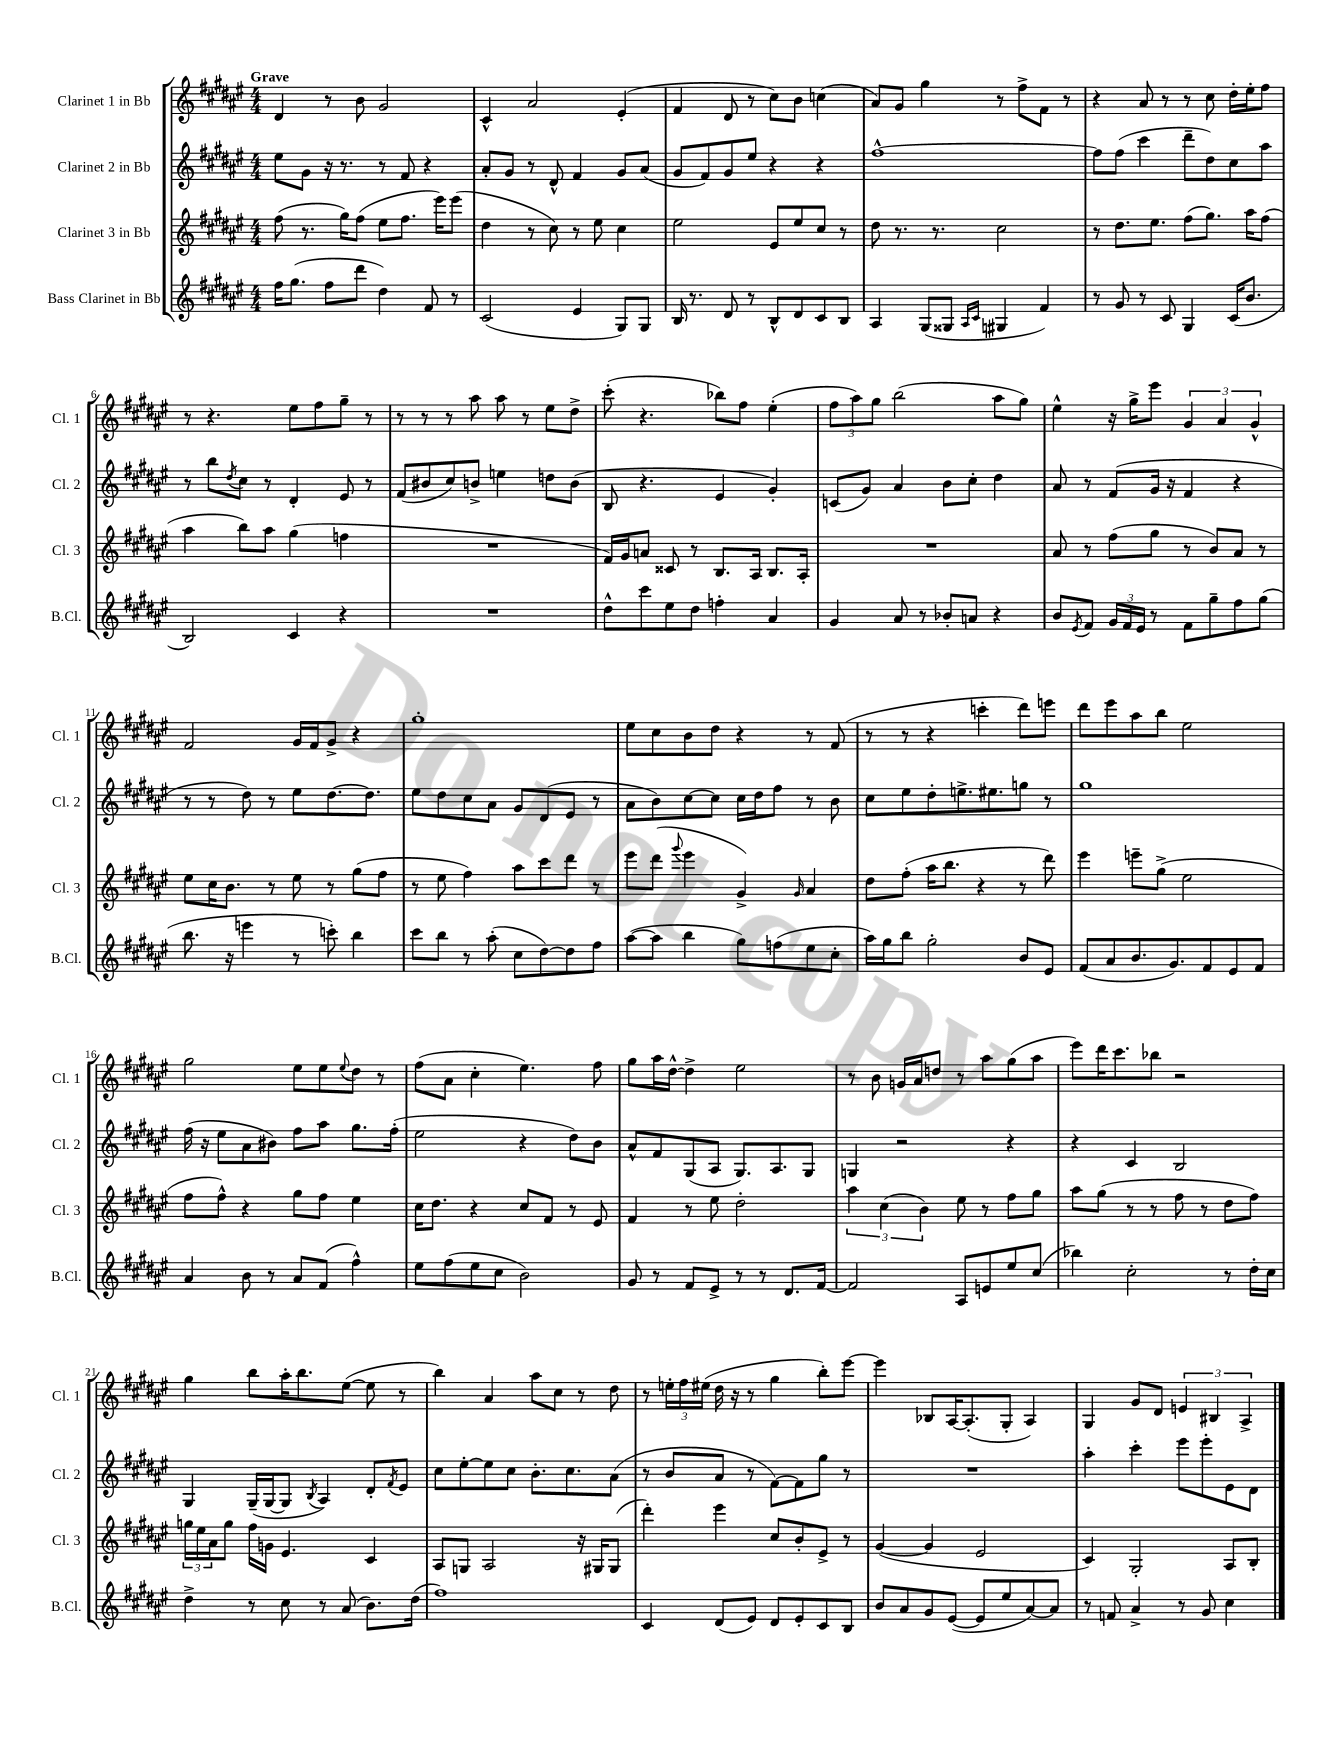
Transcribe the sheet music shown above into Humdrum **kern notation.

**kern	**kern	**kern	**kern
*staff4	*staff3	*staff2	*staff1
*clefG2	*clefG2	*clefG2	*clefG2
*k[f#c#g#d#a#e#]	*k[f#c#g#d#a#e#]	*k[f#c#g#d#a#e#]	*k[f#c#g#d#a#e#]
*M4/4	*M4/4	*M4/4	*M4/4
16ff#	(8ff#	8ee#	4d#
(8.gg#	.	.	.
.	8.r	8g#	.
8ff#	.	16r	8r
.	16gg#)	8.r	.
8ddd#	(8ff#	.	8b
4dd#)	8ee#	8r	2g#
.	8.ff#	8f#	.
8f#	.	4r	.
.	16eee#)	.	.
8r	(8eee#	.	.
=	=	=	=
(2c#	4dd#	8a#'	4c#^^
.	.	8g#	.
.	8r	8r	2a#
.	8cc#)	8d#^^	.
4e#	8r	4f#	.
.	8ee#	.	.
8G#)	4cc#	8g#	(4e#'
8G#	.	(8a#	.
=	=	=	=
16B	2ee#	8g#	4f#
8.r	.	.	.
.	.	8f#)	.
8d#	.	8g#	8d#
8r	.	8ee#	8r
8B^^	8e#	4r	8cc#)
8d#	8ee#	.	8b
8c#	8cc#	4r	(4cc
8B	8r	.	.
=	=	=	=
4A#	8dd#	[1ff#^^	8a#)
.	8.r	.	8g#
(8G#	.	.	4gg#
.	8.r	.	.
8G##	.	.	.
16qqA#	.	.	.
16qqc#	.	.	.
4G#	2cc#	.	8r
.	.	.	8ff#^
4f#)	.	.	8f#
.	.	.	8r
=	=	=	=
8r	8r	8ff#]	4r
8g#	8.dd#	(8ff#	.
8r	.	4ccc#	8a#
.	8.ee#	.	.
8c#	.	.	8r
4G#	(8ff#	8ddd#~	8r
.	8.gg#)	8dd#)	8cc#
(16c#	.	8cc#	16dd#'
8.b	16aa#	.	16ee#'
.	(8ff#	8aa#	8ff#
=	=	=	=
2B)	4aa#	8r	8r
.	.	8bb	4.r
.	.	8qdd#	.
.	8bb)	8cc#	.
.	8aa#	8r	.
4c#	(4gg#	4d#'	8ee#
.	.	.	8ff#
4r	4ff	8e#	8gg#~
.	.	8r	8r
=	=	=	=
1r	1r	(8f#	8r
.	.	8b#	8r
.	.	8cc#)	8r
.	.	8b^	8aa#
.	.	4ee	8aa#
.	.	.	8r
.	.	8dd	8ee#
.	.	(8b	8dd#^
=	=	=	=
8dd#^^	16f#)	8B	(8ccc#'
.	16g#	.	.
8ccc#	8a	4.r	4.r
8ee#	8c##	.	.
8dd#	8r	.	.
4ff'	8.B	4e#	8bb-)
.	.	.	8ff#
.	16A#	.	.
4a#	8.B	4g#')	(4ee#'
.	16A#'	.	.
=	=	=	=
4g#	1r	(8c	12ff#
.	.	.	12aa#)
.	.	8g#)	.
.	.	.	12gg#
8a#	.	4a#	(2bb
8r	.	.	.
8b-'	.	8b	.
8a	.	8cc#'	.
4r	.	4dd#	8aa#
.	.	.	8gg#)
=	=	=	=
8b	8a#	8a#	4ee#^^
8qe#	.	.	.
8f#	8r	8r	.
24g#	(8ff#	(8f#	16r
24f#	.	.	.
.	.	.	16gg#^
24e#	.	.	.
8r	8gg#	16g#	8eee#
.	.	16r	.
8f#	8r	4f#	6g#
8gg#~	8b)	.	.
.	.	.	6a#
8ff#	8a#	4r	.
.	.	.	6g#^^
(8gg#	8r	.	.
=	=	=	=
8.bb	8ee#	8r	2f#
.	16cc#	8r	.
16r	8.b	.	.
4eee	.	8dd#)	.
.	8r	8r	.
8r	8ee#	8ee#	16g#
.	.	.	16f#
8ccc')	8r	[8.dd#	8g#^
4bb	(8gg#	.	4r
.	.	8.dd#]	.
.	8ff#	.	.
=	=	=	=
8ccc#	8r	8ee#	1gg#'
8bb	8ee#	8dd#	.
8r	4ff#)	8cc#	.
(8aa#'	.	8a#	.
8cc#	8aa#	8g#	.
[8dd#)	8ccc#	(8d#	.
8dd#]	8ddd#	8e#	.
8ff#	8r	8r	.
=	=	=	=
([8aa#	8eee#	8a#	8ee#
8aa#]	(8ddd#	8b)	8cc#
.	8qqggg#	.	.
4bb	4eee#	[8cc#	8b
.	.	8cc#]	8dd#
8gg#)	4g#^)	16cc#	4r
.	.	16dd#	.
(8ff	.	8ff#	.
.	16qqg#	.	.
8ee#	4a#	8r	8r
8cc#'	.	8b	(8f#
=	=	=	=
16aa#)	8dd#	8cc#	8r
16gg#	.	.	.
8bb	(8ff#'	8ee#	8r
2gg#'	16aa#	8dd#'	4r
.	8.bb	.	.
.	.	8.ee^	.
.	4r	.	4ccc'
.	.	8.ee#	.
8b	8r	8gg	8ddd#)
8e#	8ddd#)	8r	8eee
=	=	=	=
(8f#	4eee#	1gg#	8ddd#
8a#	.	.	8eee#
8.b	8eee~	.	8aa#
.	(8gg#^	.	8bb
8.g#)	.	.	.
.	2ee#	.	2ee#
8f#	.	.	.
8e#	.	.	.
8f#	.	.	.
=	=	=	=
4a#	8ff#	(16ff#	2gg#
.	.	16r	.
.	8ff#^^)	8ee#	.
8b	4r	8a#	.
8r	.	8b#)	.
8a#	8gg#	8ff#	8ee#
(8f#	8ff#	8aa#	8ee#
.	.	.	8qqee#
4ff#^^)	4ee#	8.gg#	8dd#
.	.	.	8r
.	.	(16ff#'	.
=	=	=	=
8ee#	16cc#	2ee#	(8ff#
.	8.dd#	.	.
(8ff#	.	.	8a#
8ee#	4r	.	4cc#'
8cc#	.	.	.
2b)	8cc#	4r	4.ee#)
.	8f#	.	.
.	8r	8dd#)	.
.	8e#	8b	8ff#
=	=	=	=
8g#	4f#	8a#^^	8gg#
8r	.	8f#	16aa#
.	.	.	[16dd#^^
8f#	8r	(8G#	4dd#^]
8e#^	8ee#	8A#	.
8r	2dd#'	8.G#)	2ee#
8r	.	.	.
.	.	8.A#	.
8.d#	.	.	.
.	.	8G#	.
[16f#	.	.	.
=	=	=	=
2f#]	6aa#	4G	8r
.	.	.	8b
.	(6cc#	.	.
.	.	2r	16g
.	.	.	16a#
.	6b)	.	.
.	.	.	8dd
8A#	8ee#	.	8r
8e	8r	.	8aa#
8ee#	8ff#	4r	(8gg#
(8cc#	8gg#	.	8aa#
=	=	=	=
4bb-)	8aa#	4r	8eee#)
.	(8gg#	.	16ddd#
.	.	.	8.ccc#
2cc#'	8r	4c#	.
.	8r	.	8bb-
.	8ff#	2B	2r
.	8r	.	.
8r	8dd#	.	.
16dd#'	8ff#)	.	.
16cc#	.	.	.
=	=	=	=
4dd#^	24gg	4G#	4gg#
.	24ee#	.	.
.	24a#	.	.
.	8gg	.	.
8r	16ff#	(16G#~	8bb
.	16g	[16G#	.
8cc#	4.e#	8G#]	16aa#'
.	.	.	8.bb
.	.	8qB	.
8r	.	4A#)	.
(8a#	.	.	([8ee#
8.b)	4c#	8d#'	8ee#]
.	.	8qf#	.
.	.	8e#	8r
(16dd#	.	.	.
=	=	=	=
1ff#)	8A#	8cc#	4bb)
.	8G	[8ee#'	.
.	2A#	8ee#]	4a#
.	.	8cc#	.
.	.	8.b'	8aa#
.	.	.	8cc#
.	.	8.cc#	.
.	16r	.	8r
.	16G#	.	.
.	(8G#	(8a#	8dd#
=	=	=	=
4c#	4ddd#')	8r	8r
.	.	8b	24ee'
.	.	.	24ff#
.	.	.	(24ee#
(8d#	4eee#	8a#	16dd#
.	.	.	16r
8e#)	.	8r	8r
8d#	8cc#	[8f#)	4gg#
8e#'	8b'	8f#]	.
8c#	8e#^	8gg#	8bb')
8B	8r	8r	[8eee#
=	=	=	=
8b	([4g#	1r	4eee#]
8a#	.	.	.
8g#	4g#]	.	8B-
([8e#	.	.	[16A#
.	.	.	(8.A#']
8e#]	2e#	.	.
8ee#	.	.	8G#'
[8a#)	.	.	4A#)
8a#]	.	.	.
=	=	=	=
8r	4c#)	4aa#'	4G#
8f	.	.	.
4a#^	2G#'	4ccc#'	8g#
.	.	.	8d#
8r	.	8eee#	6e
8g#	.	8eee#'	.
.	.	.	6B#
4cc#	8A#	8e#	.
.	.	.	6A#^
.	8B'	8d#	.
==	==	==	==
*-	*-	*-	*-
